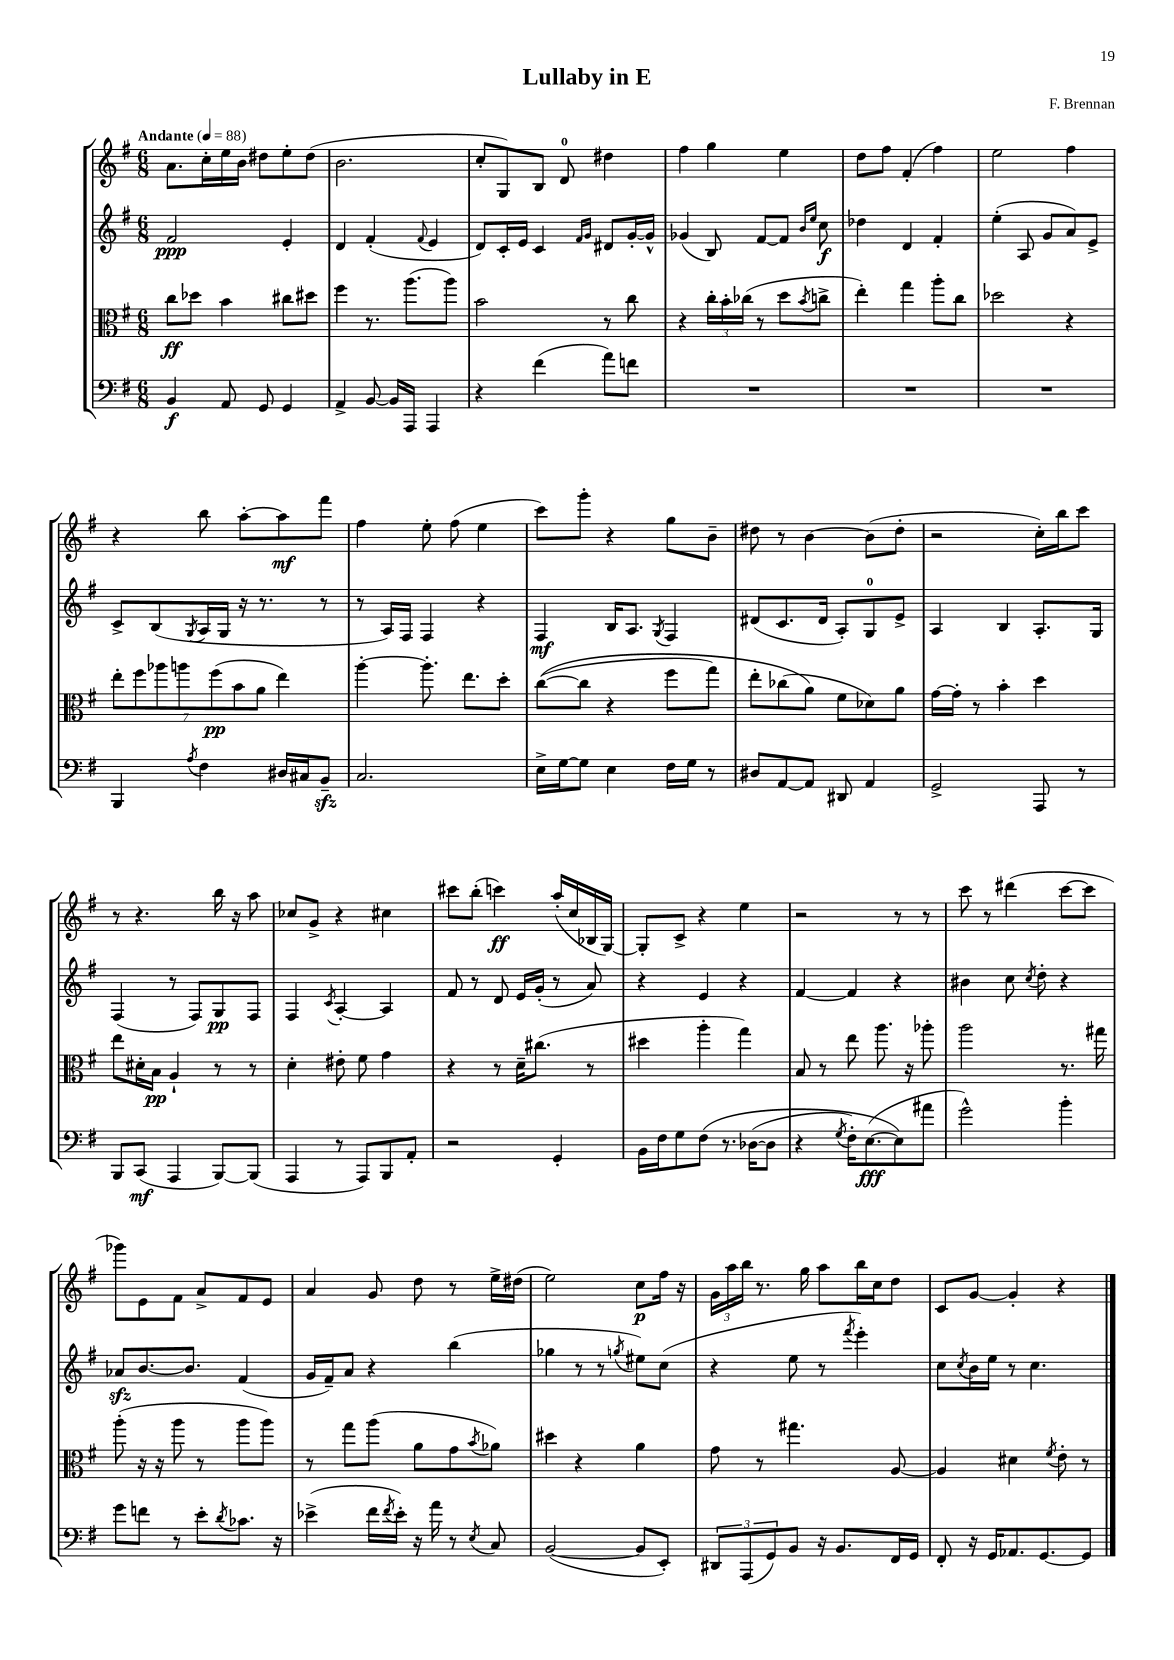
\header { title = "Lullaby in E" composer = "F. Brennan" }
<<
\new StaffGroup <<
\new Staff = "s0" {
    \clef treble \key g \major \numericTimeSignature \time 6/8 \tempo "Andante" 4 = 88
    a'8. c''16-. e''16 b'16 dis''8 e''8-. dis''8( |
    b'2. |
    c''8-. g8) b8 d'8-0 dis''4 |
    fis''4 g''4 e''4 |
    d''8 fis''8 fis'4-.( fis''4) |
    e''2 fis''4 |
    r4 b''8 a''8~-. a''8\mf fis'''8 |
    fis''4 e''8-. fis''8( e''4 |
    c'''8) g'''8-. r4 g''8 b'8-- |
    dis''8 r8 b'4~ b'8( dis''8-. |
    r2 c''16-.) b''16 c'''8 |
    r8 r4. b''16 r16 a''8 |
    ces''8 g'8-> r4 cis''4 |
    cis'''8 b''8-.( c'''4\ff) a''16-.( c''16 bes16 g16~) |
    g8-. c'8-> r4 e''4 |
    r2 r8 r8 |
    c'''8 r8 dis'''4( c'''8~ c'''8 |
    ges'''8) e'8 fis'8 a'8-> fis'8 e'8 |
    a'4 g'8 d''8 r8 e''16-> dis''16( |
    e''2) c''8\p fis''16 r16 |
    \tuplet 3/2 { g'16 a''16 b''16 } r8. g''16 a''8 b''16 c''16 d''8 |
    c'8 g'8~ g'4-. r4 \bar "|." |
}
\new Staff = "s1" {
    \clef treble \key g \major \numericTimeSignature \time 6/8
    fis'2\ppp e'4-. |
    d'4 fis'4-.( \appoggiatura { fis'8 } e'4 |
    d'8) c'16-. e'16 c'4 \grace { fis'16 g'16 } dis'8 g'16~-. g'16-^ |
    ges'4( b8) fis'8~ fis'8 \grace { b'16 e''16 } c''8\f |
    des''4 d'4 fis'4-. |
    e''4-.( a8 g'8 a'8) e'8-> |
    c'8-> b8( \acciaccatura { g8 } a16 g16 r16 r8. r8 |
    r8 a16) fis16 fis4 r4 |
    fis4\mf b16 a8. \acciaccatura { g8 } fis4 |
    dis'8( c'8. dis'16 a8-.) g8-0 e'8-> |
    a4 b4 a8.-. g16 |
    fis4( r8 fis8) g8\pp fis8 |
    fis4 \acciaccatura { c'8 } a4~-. a4 |
    fis'8 r8 d'8 e'16 g'16-.( r8 a'8) |
    r4 e'4 r4 |
    fis'4~ fis'4 r4 |
    bis'4 c''8 \acciaccatura { c''8 } d''8-. r4 |
    aes'8\sfz b'8.~ b'8. fis'4( |
    g'16 fis'16--) a'8 r4 b''4( |
    ges''4 r8 r8 \acciaccatura { g''8 } eis''8) c''8( |
    r4 e''8 r8 \acciaccatura { fis'''8 } e'''4-.) |
    c''8 \acciaccatura { c''8 } b'16 e''16 r8 c''4. \bar "|." |
}
\new Staff = "s2" {
    \clef alto \key g \major \numericTimeSignature \time 6/8
    c''8\ff des''8 b'4 cis''8 dis''8 |
    fis''4 r8. a''8.( a''8) |
    b'2 r8 c''8 |
    r4 \tuplet 3/2 { c''16-. b'16-. ces''16( } r8 d''8 \acciaccatura { b'8 } c''8-> |
    e''4-.) g''4 a''8-. c''8 |
    des''2 r4 |
    \tuplet 7/4 { e''8-. fis''8 aes''8 a''8 fis''8\pp( b'8 a'8 } e''4) |
    a''4~-. a''8.-. e''8. d''8-. |
    c''8~(\( c''8 r4 fis''8 g''8) |
    e''8-. ces''8( a'8\) fis'8 des'8) a'8 |
    g'16~ g'16-. r8 b'4-. d''4 |
    e''8 dis'16-. b16\pp a4-! r8 r8 |
    d'4-. eis'8-. fis'8 g'4 |
    r4 r8 d'16-- cis''8.( r8 |
    dis''4 a''4-. g''4) |
    b8 r8 e''8 a''8. r16 aes''8-. |
    a''2 r8. gis''16 |
    a''8-.( r16 r16 a''8 r8 a''8 a''8) |
    r8 g''8 a''8( a'8 g'8 \acciaccatura { b'8 } aes'8) |
    dis''4 r4 a'4 |
    g'8 r8 gis''4. a8~ |
    a4 dis'4 \acciaccatura { fis'8 } e'8-. r8 \bar "|." |
}
\new Staff = "s3" {
    \clef bass \key g \major \numericTimeSignature \time 6/8
    b,4\f a,8 g,8 g,4 |
    a,4-> b,8~ b,16 a,,16 a,,4 |
    r4 fis'4( a'8) f'8 |
    R2. |
    R2. |
    R2. |
    b,,4 \acciaccatura { a8 } fis4 dis16 cis16 b,8--\sfz |
    c2. |
    e16-> g16~ g8 e4 fis16 g16 r8 |
    dis8 a,8~ a,8 dis,8 a,4 |
    g,2-> a,,8 r8 |
    b,,8 c,8\mf( a,,4 b,,8~) b,,8( |
    a,,4 r8 a,,8) b,,8 a,8-. |
    r2 g,4-. |
    b,16 fis16 g8 fis8\( r8. des16~( des8 |
    r4 \acciaccatura { g8 } fis16-.) e8.~\fff( e8\) ais'8 |
    g'2-^) b'4-. |
    g'8 f'8 r8 e'8-. \acciaccatura { d'8 } ces'8. r16 |
    ees'4->( fis'16 \acciaccatura { fis'8 } ees'16-.) r16 a'16 r8 \acciaccatura { e8 } c8 |
    b,2~( b,8 e,8-.) |
    \tuplet 3/2 { dis,8 a,,8( g,8) } b,8 r16 b,8. fis,16 g,16 |
    fis,8-. r16 g,16 aes,8. g,8.~ g,8 \bar "|." |
}
>>
>>
\layout { \context { \Score \remove "Bar_number_engraver" } }
